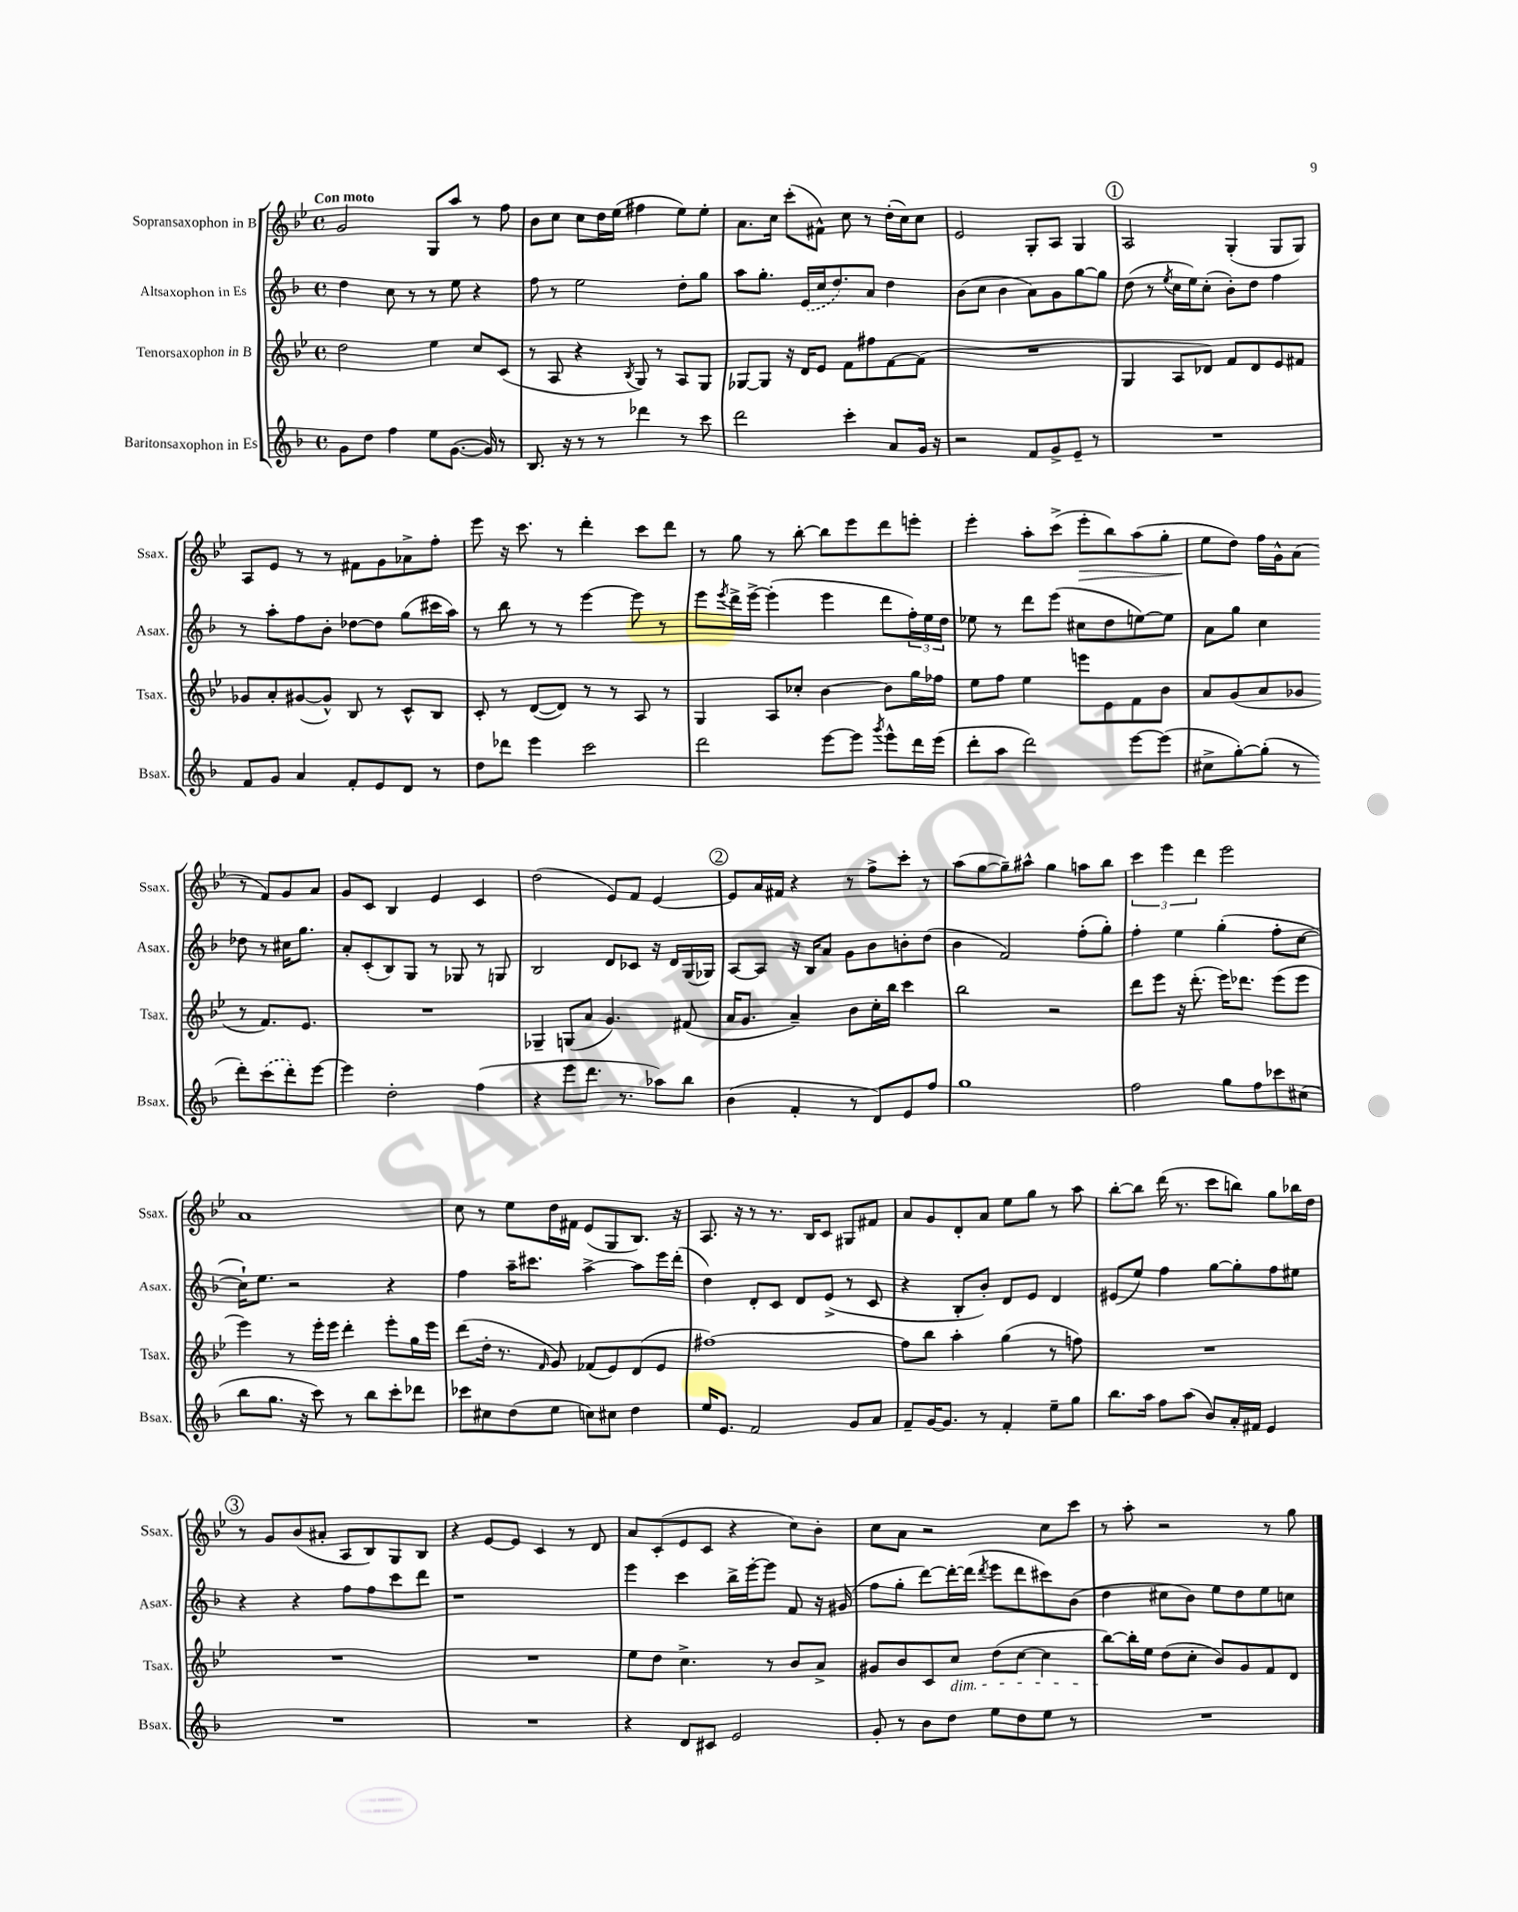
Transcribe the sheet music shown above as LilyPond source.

<<
\new StaffGroup <<
\new Staff = "s0" \with { instrumentName = "Sopransaxophon in B" shortInstrumentName = "Ssax." } {
    \clef treble \key bes \major \defaultTimeSignature \time 4/4 \tempo "Con moto"
    g'2 g8 a''8 r8 f''8 |
    bes'8 c''8 c''8 d''16 ees''16( fis''4 ees''8) ees''8-. |
    a'8. c''16 c'''8-.( fis'8-^) c''8 r8 d''16-.( c''16) c''8 |
    ees'2 g8-. a8 g4 |
    \mark \markup { \circle "1" } a2 g4-.( g8 g8) |
    a8 ees'8 r8 r8 fis'8 g'8 aes'8-> f''8-. |
    ees'''8 r16 c'''8. r8 d'''4-. c'''8 d'''8 |
    r8 g''8 r8 bes''8~-. bes''8 ees'''8 d'''8 e'''8-. |
    ees'''4-. a''8-. c'''8->( ees'''8-.\> bes''8) a''8( g''8-. |
    ees''8\! d''8) f''16 g'16-^ a'8( r8 f'8) g'8 a'8 |
    g'8 c'8 bes4 ees'4 c'4 |
    d''2( ees'8) f'8 ees'4~ |
    \mark \markup { \circle "2" } ees'8 a'16 fis'16 r4 r8 f''8-> c'''8-. r8 |
    a''8( g''8~ g''8--) ais''8-^ g''4 a''8 bes''8 |
    \tuplet 3/2 { c'''4 ees'''4 d'''4 } ees'''2 |
    a'1 |
    c''8 r8 ees''8 d''16 fis'16 ees'8( g8 bes8.) r16 |
    a8. r16 r8 r8. bes16 c'8 gis8 fis'8 |
    a'8 g'8 d'8-. a'8 ees''8 g''8 r8 a''8 |
    bes''8~-. bes''8 d'''16( r8. c'''8 b''8) g''8 bes''16 d''16 |
    \mark \markup { \circle "3" } r8 g'8 bes'8( ais'8-. a8 bes8) g8 bes8 |
    r4 ees'8~ ees'8 c'4 r8 d'8 |
    a'8 c'8-.( ees'8 c'8 r4 c''8) bes'8-. |
    c''8 a'8 r2 c''8 c'''8 |
    r8 a''8-. r2 r8 g''8 \bar "|." |
}
\new Staff = "s1" \with { instrumentName = "Altsaxophon in Es" shortInstrumentName = "Asax." } {
    \clef treble \key f \major \defaultTimeSignature \time 4/4
    d''4 c''8 r8 r8 e''8 r4 |
    f''8 r8 e''2 d''8-. g''8 |
    a''8 g''8.-. \once \slurDashed e'16( c''16 d''8.) a'8 d''4 |
    bes'8( c''8 bes'4 a'8) g'8 g''8~ g''8 |
    \mark \markup { \circle "1" } d''8( r8 \acciaccatura { e''8 } c''16 e''16) c''8-.( bes'8-.) d''8 f''4 |
    r8 a''8-. f''8 bes'8-. des''8~ des''8 g''8( cis'''16 a''16) |
    r8 bes''8 r8 r8 e'''4~ e'''8 r8 |
    e'''8 \acciaccatura { e'''8 } d'''16-> e'''16~-> e'''4-.( e'''4 d'''8 \tuplet 3/2 { f''16-.) e''16 d''16 } |
    ees''8 r8 d'''8 e'''8( cis''8 d''8 e''8~) e''8 |
    a'8 g''8 c''4 des''8 r8 cis''16 g''8. |
    a'8-. c'8-.( bes8) g8 r8 ges8 r8 g8 |
    bes2 d'8 ces'8 r16 d'16 g16( ges16) |
    \mark \markup { \circle "2" } a8~ a8 r16 bes16 a'8 g'8 bes'8 b'8-. d''8( |
    bes'4 f'2) f''8-.( g''8-.) |
    f''4-. e''4 g''4-.( f''8-. c''8~ |
    c''16-!) e''8. r2 r4 |
    f''4 a''16-- cis'''8. a''4~-> a''8 e'''16 d'''16-.( |
    d''4) d'8-. c'8 d'8 e'8->( r8 c'8 |
    r4 bes8-. bes'8-.) d'8 e'8 d'4 |
    eis'8( e''8) f''4 g''8~ g''8-. f''8 eis''8 |
    \mark \markup { \circle "3" } r4 r4 f''8 f''8 c'''8 d'''8 |
    r1 |
    e'''4 c'''4 bes''16-> e'''16~-. e'''8 f'8 r16 gis'16( |
    f''8 g''8-. d'''8~) d'''16~-. d'''16( \acciaccatura { d'''8 } e'''8 d'''8 cis'''8) bes'8( |
    d''4 cis''8 bes'8) e''8 d''8 e''8 c''8 \bar "|." |
}
\new Staff = "s2" \with { instrumentName = "Tenorsaxophon in B" shortInstrumentName = "Tsax." } {
    \clef treble \key bes \major \defaultTimeSignature \time 4/4
    d''2 ees''4 c''8 c'8( |
    r8 a8 r4 \acciaccatura { bes8 } g8) r8 a8 g8 |
    ges8~ ges8 r16 d'16 ees'8 f'8 fis''8 f'8~ f'8( |
    R1 |
    \mark \markup { \circle "1" } g4 a8 des'8) f'8 des'8 ees'8 fis'8 |
    ges'8 a'8-. gis'8~( gis'8-^) bes8 r8 c'8-^ bes8 |
    c'8-. r8 d'8~( d'8) r8 r8 a8 r8 |
    g4 a8 ces''8-. bes'4~ bes'8 g''16 fes''16 |
    ees''8 f''8 ees''4 e'''8 ees'8 f'8 bes'8 |
    a'8 g'8( a'8 ges'8 r8 f'8.) ees'8. |
    R1 |
    ges4-- g8( a'8 g'4.) fis'8( |
    \mark \markup { \circle "2" } a'16 g'8. a'4--) bes'8 c''16-. bes''16 c'''4 |
    bes''2 r2 |
    d'''8 ees'''8 r16 d'''8.-.( ees'''16) des'''8. ees'''8( ees'''8 |
    ees'''4) r8 ees'''16-. ees'''16 d'''4-. ees'''8-. g''16 ees'''16 |
    d'''8( d''16-. r8. \grace { f'16 } g'8) fes'8( ees'8) d'8( ees'8 |
    fis''1~) |
    fis''8 bes''8 a''4-. g''4( r8 f''8) |
    R1 |
    \mark \markup { \circle "3" } R1 |
    R1 |
    ees''8 d''8 c''4.-> r8 bes'8 a'8-> |
    gis'8 bes'8 c'8 c''8\dim d''8( c''8~ c''4 |
    bes''8~\!) bes''16-. ees''16 d''8( c''8-. bes'8) g'8 f'8 d'8 \bar "|." |
}
\new Staff = "s3" \with { instrumentName = "Baritonsaxophon in Es" shortInstrumentName = "Bsax." } {
    \clef treble \key f \major \defaultTimeSignature \time 4/4
    g'8 d''8 f''4 e''8 g'8.~( g'16) r8 |
    bes8. r16 r8 r8 des'''4 r8 c'''8 |
    d'''2 c'''4-. a'8 g'16 r16 |
    r2 f'8 g'8-> e'8-- r8 |
    \mark \markup { \circle "1" } R1 |
    f'8 g'8 a'4 f'8-. e'8 d'8 r8 |
    d''8 des'''8 e'''4 c'''2 |
    d'''2 e'''8~ e'''8 \acciaccatura { g'''8 } e'''8-^ d'''16 e'''16( |
    d'''8-. a''8 d'''2) e'''8~ e'''8( |
    cis''8-> g''8~-.) g''8-.( r8 d'''8-.) \once \slurDashed c'''8( d'''8-.) e'''8~ |
    e'''4 d''2-. f''4( |
    r4 e'''8 d'''8. r8. aes''8) bes''8 |
    \mark \markup { \circle "2" } bes'4( f'4-. r8 d'8) e'8 f''8 |
    g''1 |
    f''2 g''8 f''8 ces'''8 cis''8( |
    bes''8 g''8. r16 c'''8) r8 bes''8 c'''8-. des'''8 |
    ces'''8 cis''8 d''8( e''8 c''8) cis''8 d''4 |
    e''16 e'8. f'2 g'8 a'8 |
    f'8-- g'16~ g'8. r8 f'4-. e''8-- g''8 |
    bes''8. a''16 f''8 a''8( bes'8) a'16-. fis'16 e'4 |
    \mark \markup { \circle "3" } R1 |
    R1 |
    r4 d'8 cis'8 e'2 |
    g'8-. r8 bes'8 d''8 e''8 d''8 e''8 r8 |
    R1 \bar "|." |
}
>>
>>
\layout { \context { \Score \remove "Bar_number_engraver" } }
